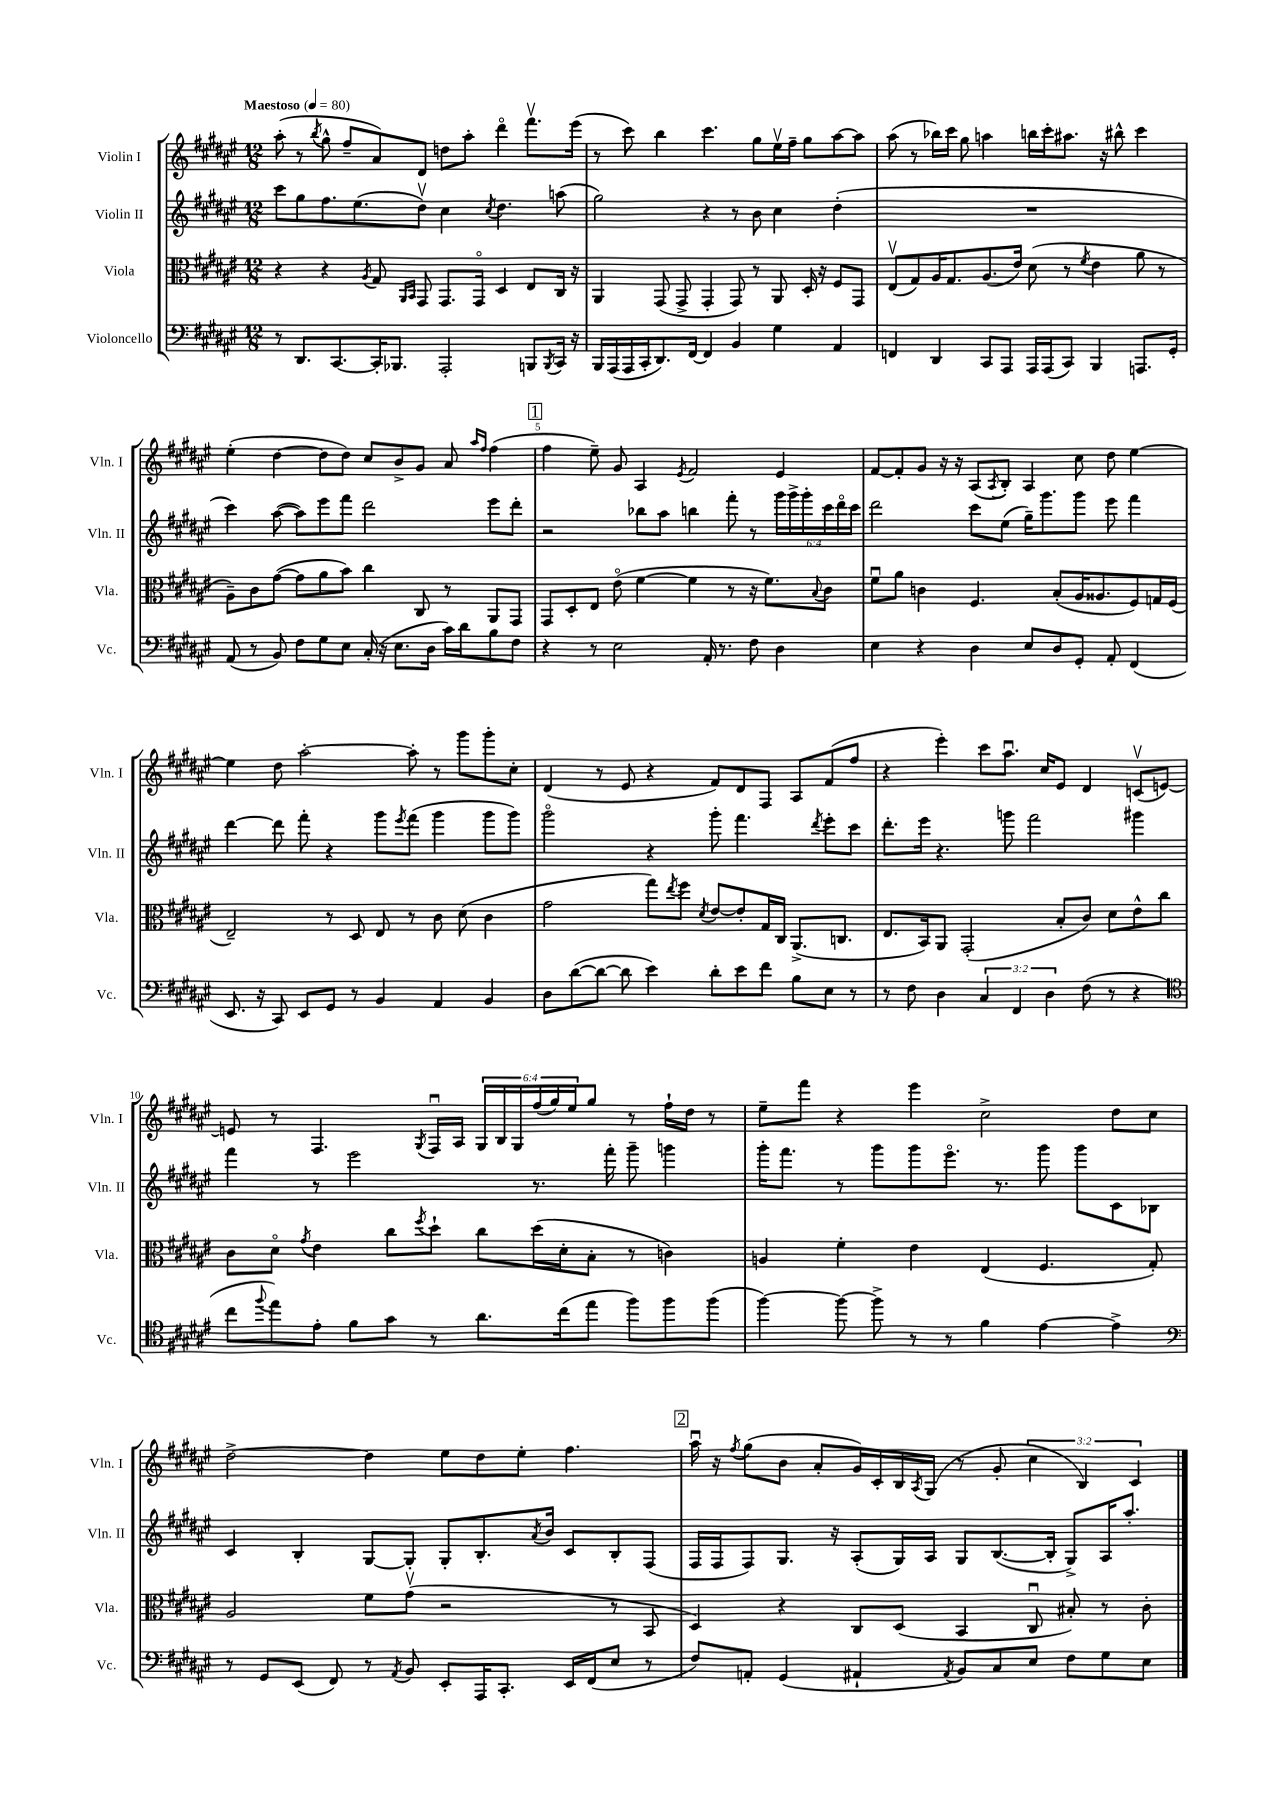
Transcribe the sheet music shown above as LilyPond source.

<<
\new StaffGroup <<
\new Staff = "s0" \with { instrumentName = "Violin I" shortInstrumentName = "Vln. I" } {
    \clef treble \key fis \major \numericTimeSignature \time 12/8 \override Staff.TupletNumber.text = #tuplet-number::calc-fraction-text \tempo "Maestoso" 4 = 80
    ais''8-.( r8 \acciaccatura { b''8 } gis''8-^ fis''8-- ais'8) dis'8 d''8 ais''8-. dis'''4\flageolet fis'''8.\upbow eis'''16( |
    r8 cis'''8) b''4 cis'''4. gis''8 eis''16\upbow fis''16-- gis''8 ais''8~ ais''8 |
    ais''8( r8 bes''16) cis'''16 gis''8 a''4 b''16 cis'''16-. ais''8. r16 bis''8-^ cis'''4 |
    eis''4-.( dis''4~ dis''8 dis''8) cis''8 b'8-> gis'8 ais'8 \grace { ais''16 fis''16 } fis''4( |
    \mark \markup { \box "1" } fis''4 eis''8--) gis'8 ais4 \acciaccatura { eis'8 } fis'2 eis'4 |
    fis'8~ fis'8-. gis'8 r16 r16 ais8( \acciaccatura { ais8 } b8-.) ais4 cis''8 dis''8 eis''4~ |
    eis''4 dis''8 ais''2~-. ais''8-. r8 gis'''8 gis'''8-. cis''8-. |
    dis'4( r8 eis'8 r4 fis'8) dis'8 fis8 ais8 fis'8( fis''8 |
    r4 eis'''4-.) cis'''8 ais''8.\downbow cis''16 eis'8 dis'4 c'8\upbow( e'8~) |
    e'8 r8 fis4. \acciaccatura { gis8 } fis16\downbow ais16 \tuplet 6/4 { gis16 b16 gis16 fis''16( gis''16) eis''16 } gis''8 r8 fis''16-! dis''16 r8 |
    eis''8-- fis'''8 r4 eis'''4 cis''2-> dis''8 cis''8 |
    dis''2~-> dis''4 eis''8 dis''8 eis''8-. fis''4. |
    \mark \markup { \box "2" } ais''16\downbow r16 \acciaccatura { fis''8 } gis''8( b'8 ais'8-. gis'16) cis'16-. b16 \acciaccatura { ais8 } gis16( r8 gis'8-. \tuplet 3/2 { cis''4 b4) cis'4 } \bar "|." |
}
\new Staff = "s1" \with { instrumentName = "Violin II" shortInstrumentName = "Vln. II" } {
    \clef treble \key fis \major \numericTimeSignature \time 12/8 \override Staff.TupletNumber.text = #tuplet-number::calc-fraction-text
    cis'''8 gis''8 fis''8. eis''8.( dis''8\upbow) cis''4 \acciaccatura { cis''8 } dis''4. a''8( |
    gis''2) r4 r8 b'8 cis''4 dis''4-.( |
    R1. |
    cis'''4) ais''8~( ais''8) eis'''8 fis'''8 dis'''2 eis'''8 dis'''8-. |
    \mark \markup { \box "1" } r2 bes''8 ais''8 b''4 fis'''8-. r8 \tuplet 6/4 { gis'''16 gis'''16-> gis'''16-. cis'''16 dis'''16\flageolet cis'''16 } |
    dis'''2 cis'''8 eis''8( gis''16--) gis'''8. gis'''8 eis'''8 fis'''4 |
    dis'''4~ dis'''8 fis'''8-. r4 gis'''8 \acciaccatura { eis'''8 } fis'''8( gis'''4 gis'''8 gis'''8) |
    gis'''2\flageolet r4 gis'''8-. fis'''4. \acciaccatura { dis'''8 } eis'''8-. cis'''8 |
    dis'''8.-. eis'''16 r4. g'''8 fis'''2 gis'''4 |
    fis'''4 r8 eis'''2 r8. fis'''16-. gis'''8-- g'''4 |
    gis'''16-. fis'''8. r8 gis'''8 gis'''8 eis'''8.\flageolet r8. gis'''8 gis'''8 cis'8 bes8 |
    cis'4 b4-. gis8~ gis8-. gis8-. b8.-. \acciaccatura { ais'8 } b'16 cis'8 b8-. fis8( |
    \mark \markup { \box "2" } fis16 fis16 fis8) gis8. r16 ais8-.( gis16) ais16 gis8 b8.~( b16-. gis8->) ais16 ais''8.-. \bar "|." |
}
\new Staff = "s2" \with { instrumentName = "Viola" shortInstrumentName = "Vla." } {
    \clef alto \key fis \major \numericTimeSignature \time 12/8
    r4 r4 \acciaccatura { ais8 } gis8 \grace { ais,16 b,16 } gis,8 gis,8. gis,16\flageolet dis4 eis8 cis16 r16 |
    ais,4 gis,8( gis,8-> gis,4-. gis,8) r8 ais,8 dis16-. r16 fis8 gis,8 |
    eis8\upbow( gis8) ais16 gis8. ais8.( eis'16) dis'8( r8 \acciaccatura { fis'8 } eis'4 ais'8 r8 |
    ais8--) cis'8 gis'8~( gis'8 ais'8 b'8) cis''4 cis8 r8 ais,8 gis,8 |
    \mark \markup { \box "1" } gis,8 dis8-. eis8 eis'8\flageolet( fis'4~ fis'4 r8 r16 fis'8.) \appoggiatura { b8 } cis'8 |
    fis'8\downbow ais'8 c'4 fis4. b8-.( ais16 aisis8. fis8) g16 fis16( |
    eis2--) r8 dis8 eis8 r8 cis'8 dis'8( cis'4 |
    gis'2 gis''8) \acciaccatura { eis''8 } fis''8 \acciaccatura { dis'8 } eis'8~ eis'8-. gis16 cis16 ais,8.->( c8. |
    eis8. b,16) ais,8 gis,2-.( b8-. cis'8) dis'8 eis'8-^ cis''8 |
    cis'8 dis'8\flageolet \acciaccatura { gis'8 } eis'4 cis''8 \acciaccatura { fis''8 } dis''8-! cis''8 dis''16( dis'16-. b8-. r8 c'4) |
    a4 fis'4-. eis'4 eis4( fis4. gis8-.) |
    ais2 fis'8 gis'8\upbow( r2 r8 b,8 |
    \mark \markup { \box "2" } dis4) r4 cis8 dis8( b,4 cis8\downbow bis8-.) r8 cis'8-. \bar "|." |
}
\new Staff = "s3" \with { instrumentName = "Violoncello" shortInstrumentName = "Vc." } {
    \clef bass \key fis \major \numericTimeSignature \time 12/8 \override Staff.TupletNumber.text = #tuplet-number::calc-fraction-text
    r8 dis,8. cis,8.~ cis,16-. bes,,8. ais,,2-. b,,8 \acciaccatura { b,,8 } cis,16 r16 |
    b,,16 ais,,16( ais,,16 cis,16-. dis,8.) fis,16~ fis,4 b,4 gis4 ais,4 |
    f,4 dis,4 cis,8 ais,,8 ais,,16 ais,,16( cis,8) b,,4 a,,8. gis,16-. |
    ais,8( r8 b,8) fis8 gis8 eis8 cis16-.( r16 eis8. dis16 cis'16) dis'16 b8 fis8 |
    \mark \markup { \box "1" } r4 r8 eis2 ais,16-. r8. fis8 dis4 |
    eis4 r4 dis4 eis8 dis8 gis,8-. ais,8-. fis,4( |
    eis,8. r16 cis,8) eis,8 gis,8 r8 b,4 ais,4 b,4 |
    dis8 dis'8~( dis'8~ dis'8 eis'4) dis'8-. eis'8 fis'8 b8 eis8 r8 |
    r8 fis8 dis4 \tuplet 3/2 { cis4 fis,4 dis4 } fis8( r8 r4 |
    \clef tenor cis''8 \appoggiatura { fis''8 } eis''8) eis'8-. fis'8 gis'8 r8 ais'8. cis''16( eis''8 fis''8) fis''8 fis''8( |
    fis''4~) fis''8~ fis''8-> r8 r8 fis'4 eis'4~ eis'4-> |
    \clef bass r8 gis,8 eis,8( fis,8) r8 \acciaccatura { ais,8 } b,8 eis,8-. ais,,16 cis,8.-. eis,16 fis,16( eis8 r8 |
    \mark \markup { \box "2" } fis8) a,8-. gis,4( ais,4-! \acciaccatura { ais,8 } b,8) cis8 eis8 fis8 gis8 eis8 \bar "|." |
}
>>
>>
\layout { \context { \Score \override BarNumber.break-visibility = ##(#f #t #t) barNumberVisibility = #(every-nth-bar-number-visible 5) } }
